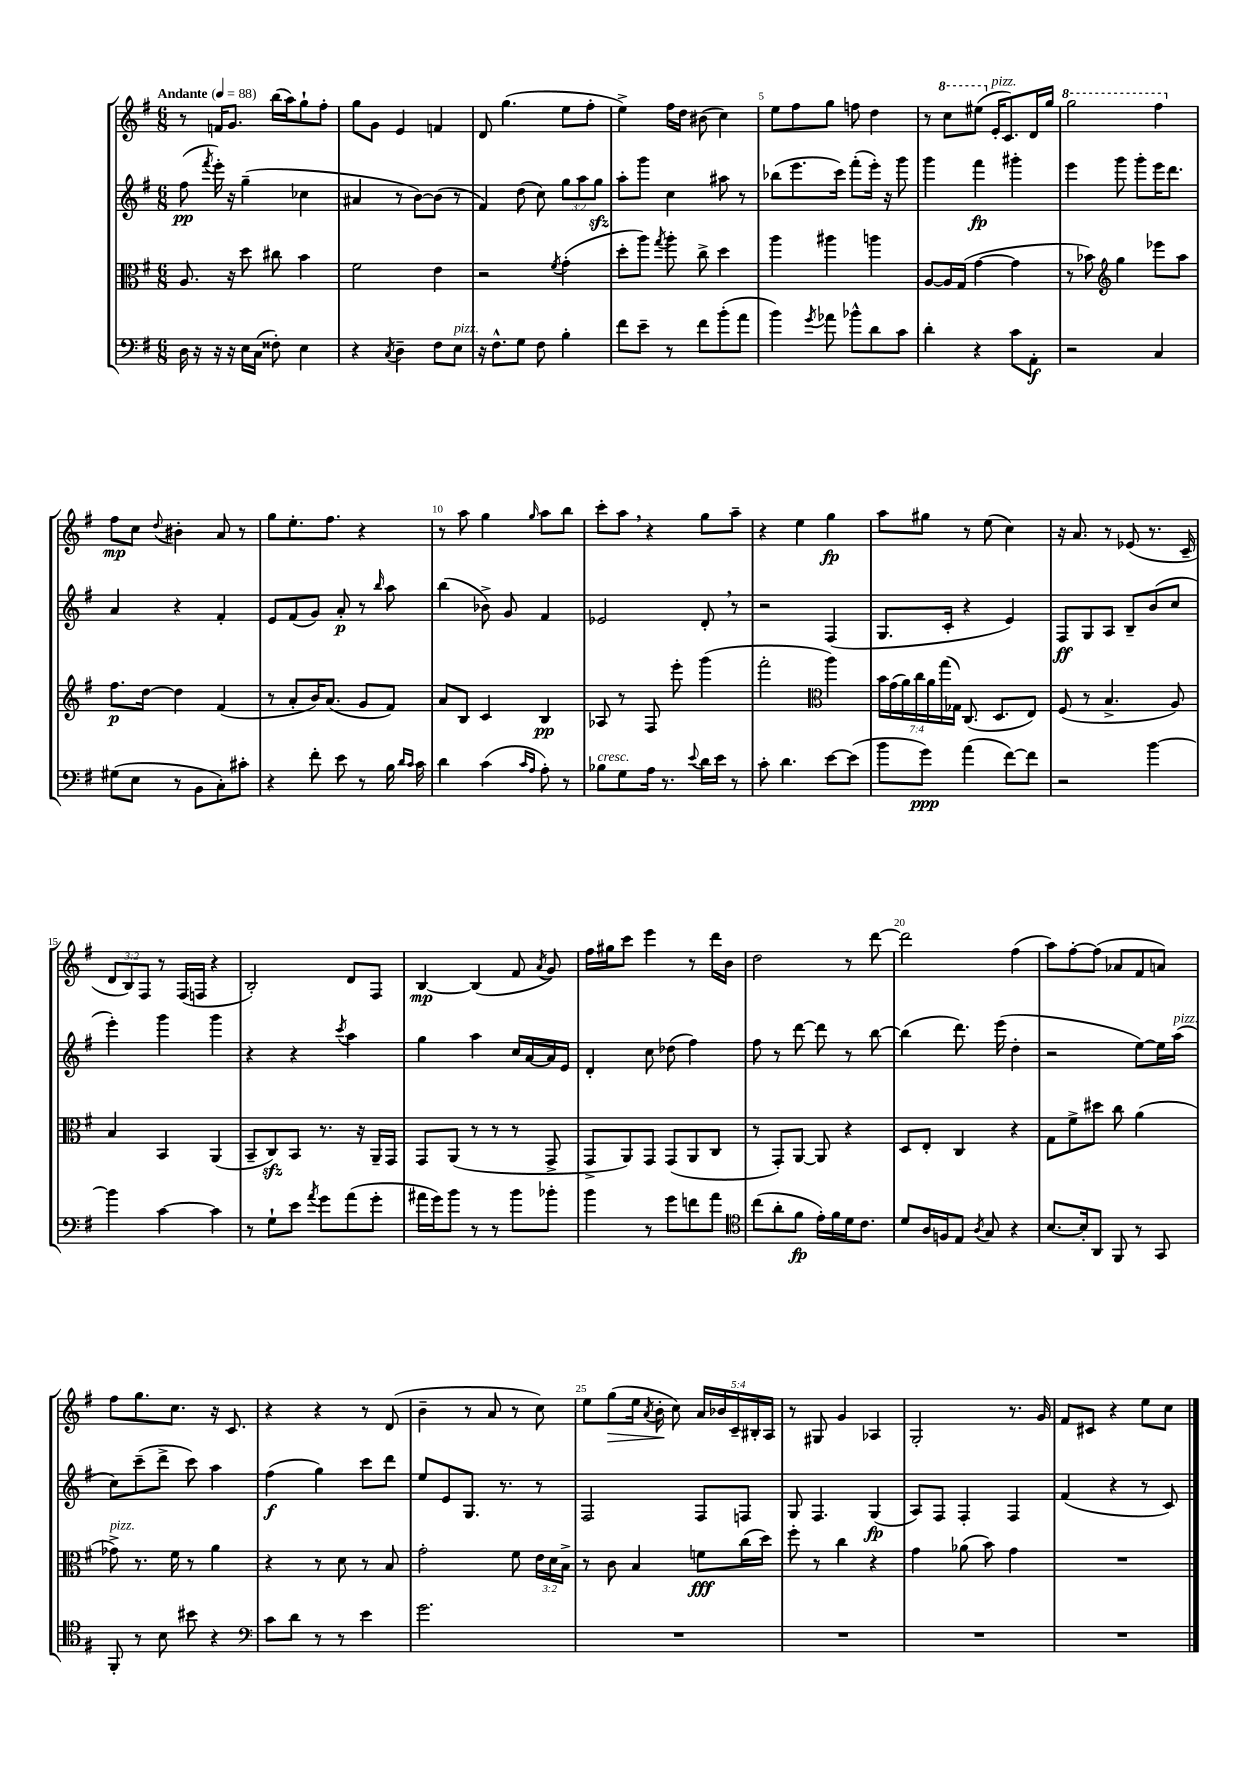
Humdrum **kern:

**kern	**kern	**kern	**kern
*staff4	*staff3	*staff2	*staff1
*clefF4	*clefC3	*clefG2	*clefG2
*k[f#]	*k[f#]	*k[f#]	*k[f#]
*M6/8	*M6/8	*M6/8	*M6/8
*MM88	*MM88	*MM88	*MM88
16D\	8.A/	(8ff#\	8r
16r	.	.	.
.	.	8qfff#/	.
16r	.	16eee'\)	16f/LK
16r	16r	16r	8.g/J
16E\LL	8dd\	(4gg~\	.
(16C\JJ	.	.	.
8F##'\)	8cc#\	.	(16bb\LL
.	.	.	16aa\J)
4E\	4b\	4cc-\	8gg`\
.	.	.	8ff#'\J
=	=	=	=
4r	2f#\	4a#/	8gg\L
.	.	.	8g\J
8qC/	.	.	.
4D~\	.	8r	4e/
.	.	[8b\L)	.
8F#\L	4e\	(8b\]J	4f/
8E\J	.	8r	.
=	=	=	=
16r	2r	4f#/)	8d/
8.F#^^\L	.	.	.
.	.	.	(4.gg\
8G\J	.	(8dd\	.
8F#\	.	8cc\)	.
.	8qf#/	.	.
4B'\	(4g'\	12gg\L	8ee\L
.	.	12aa\	.
.	.	.	8ff#'\J
.	.	12gg\J	.
=	=	=	=
8f#\L	8dd'\L	8aa'\L	4ee^\)
8e~\J	8aa\J)	8ggg\J	.
.	8qgg/	.	.
8r	8aa'\	4cc\	16ff#\LL
.	.	.	16dd\JJ
8f#\L	8cc^\	.	(8b#\
(8b'\	4dd\	8aa#\	4cc\)
8a\J	.	8r	.
=	=	=	=
4b\)	4aa\	(8bb-\L	8ee\L
.	.	8.eee\	8ff#\
8qg/	.	.	.
8a-\	4aa#\	.	8gg\J
.	.	16ccc\Jk)	.
8b-^^\L	.	(8fff#'\L	8ff\
8d\	4aa\	16eee'\Jk)	4dd\
.	.	16r	.
8c\J	.	8ggg\	.
=	=	=	=
4d'\	[8A/L	4ggg\	8r
.	16A/]L	.	8ccc\L
.	(16G/JJ	.	.
4r	[4g\	4fff#\	(8eee#\J
.	.	.	16e'/LK
.	.	.	8.c/)
8c\L	4g\]	4ggg#'\	.
8AA'\J	.	.	16d/L
.	.	.	16gg/JJ
=	=	=	=
2r	8r	4eee\	2ggg\
.	8b-\)	.	.
*	*clefG2	*	*
.	4gg\	8ggg\	.
.	.	8ggg'\L	.
4C/	8eee-\L	16eee\K	4fff#\
.	.	8.ddd\J	.
.	8aa\J	.	.
=	=	=	=
(8G#\L	8.ff#\L	4a/	8ff#\L
8E\J	.	.	8cc\J
.	[16dd\Jk	.	.
.	.	.	8qqdd/
8r	4dd\]	4r	4b#'\
8BB\L	.	.	.
8C'\)	(4f#/	4f#'/	8a/
8c#'\J	.	.	8r
=	=	=	=
4r	8r	8e/L	8gg\L
.	8a'/L	(8f#/	8.ee'\
8f#'\	16b/K)	8g/J)	.
.	(8.a/J	.	8.ff#\J
8e\	.	8a'/	.
8r	8g/L	8r	4r
.	.	16qqbb/	.
16B\	8f#/J)	8aa\	.
16qqd/LL	.	.	.
16qqc/JJ	.	.	.
16c\	.	.	.
=	=	=	=
4d\	8a/L	(4bb\	8r
.	8B/J	.	8aa\
(4c\	4c/	8b-^\)	4gg\
.	.	8g/	.
16qqc/LL	.	.	.
16qqA/JJ	.	.	16qqgg/
8A'\)	4B/	4f#/	8aa\L
8r	.	.	8bb\J
=	=	=	=
8B-\L	8A-/	2e-/	8ccc'\L
8G\	8r	.	8aa\J
16A\Jk	8F#/	.	4r
8.r	.	.	.
.	8eee'\	.	.
8qqe/	.	.	.
16d\LL	(4ggg\	8d'/	8gg\L
16e\JJ	.	.	.
8r	.	8r	8aa~\J
=	=	=	=
8c'\	2fff#'\	2r	4r
4.d\	.	.	.
.	.	.	4ee\
*	*clefC3	*	*
[8e\L	4aa\)	(4F#/	4gg\
(8e\]J	.	.	.
=	=	=	=
8b\L	28b\LL	8.G/L	8aa\L
.	(28g\	.	.
.	28a\)	.	.
.	28cc\	.	.
8g\J)	.	.	8gg#\J
.	28a\	.	.
.	(28gg\	.	.
.	.	16c'/Jk	.
.	28G-\JJ)	.	.
(4a\	(8.C/	4r	8r
.	.	.	(8ee\
.	8.D/L	.	.
[8f#\L)	.	4e/)	4cc\)
8f#\]J	8E/J)	.	.
=	=	=	=
2r	(8F#/	8F#/L	16r
.	.	.	8.a/
.	8r	8G/	.
.	4.B^/	8A/J	8r
.	.	8B~/L	(8e-/
[4b\	.	(8b/	8.r
.	8A/)	8cc/J	.
.	.	.	16c~/
=	=	=	=
4b\]	4B/	4eee'\)	12d/L
.	.	.	12B/)
.	.	.	12F#/J
[4c\	4BB/	4ggg\	8r
.	.	.	(16F#/LL
.	.	.	16F/JJ
4c\]	(4AA/	4ggg\	4r
=	=	=	=
8r	8BB~/L	4r	2B'/)
8G`\L	8C/)	.	.
8e\J	8BB/J	4r	.
8qa/	.	.	.
8g\L	8.r	.	.
.	.	8qccc/	.
(8a\	.	4aa\	8d/L
.	16r	.	.
8g'\J	16AA~/LL	.	8F#/J
.	16GG/JJ	.	.
=	=	=	=
16a#\LL	8GG/L	4gg\	[4B/
16g\J)	.	.	.
8b\J	(8AA/J	.	.
8r	8r	4aa\	(4B/]
8r	8r	.	.
8b\L	8r	16cc/LL	8f#/
.	.	[16a/	.
.	.	.	8qa/
8b-'\J	8GG^/	16a/]	8g/)
.	.	16e/JJ	.
=	=	=	=
4b\	8GG^/L	4d'/	16ff#\LL
.	.	.	16gg#\J
.	8AA/)	.	8ccc\J
8r	8GG/J	8cc\	4eee\
8g\L	(8GG/L	(8dd-\	.
8f\	8AA/	4ff#\)	8r
8a\J	8C/J	.	16ddd\LL
.	.	.	16b\JJ
=	=	=	=
*clefC4	*	*	*
(8cc\L	8r	8ff#\	2dd\
8a'\	8GG'/L)	8r	.
8f#\J	[8AA/J	[8ddd\	.
16e'\LL)	8AA/]	8ddd\]	.
16f#\	.	.	.
16d\J	4r	8r	8r
8.c\J	.	.	.
.	.	[8bb\	[8ddd\
=	=	=	=
8d/L	8D/L	(4bb\]	2ddd\]
16A/L	8E'/J	.	.
16F/J	.	.	.
8E/J	4C/	8.ddd\)	.
8qA/	.	.	.
8G/	.	.	.
.	.	(16eee\	.
4r	4r	4dd'\	(4ff#\
=	=	=	=
[8.B/L	8G\L	2r	8aa\L)
.	8f#^\	.	[8ff#'\
16B'/]k	.	.	.
8AA/J	8dd#\J	.	(8ff#\]J
8FF#/	8cc\	.	8a-/L
8r	(4a\	[8ee\L)	8f#/
8GG/	.	16ee\]L	8a/J)
.	.	(16aa\JJ	.
=	=	=	=
8FF#'/	8g-^\)	8cc\L)	8ff#\L
8r	8.r	(8ccc~\	8.gg\
8B\	.	8ddd^\J	.
.	16f#\	.	8.cc\J
8b#\	8r	8ccc\)	.
4r	4a\	4aa\	16r
.	.	.	8.c/
=	=	=	=
*clefF4	*	*	*
8c\L	4r	(4ff#\	4r
8d\J	.	.	.
8r	8r	4gg\)	4r
8r	8d\	.	.
4e\	8r	8ccc\L	8r
.	8B/	8ddd\J	(8d/
=	=	=	=
2.g\	2g'\	8ee/L	4b~\
.	.	8e/	.
.	.	8.G/J	8r
.	.	.	8a/
.	.	8.r	.
.	8f#\	.	8r
.	24e\LL	8r	8cc\)
.	24d\	.	.
.	24B^\JJ	.	.
=	=	=	=
2.r	8r	2F#/	8ee\L
.	8c\	.	(8gg\
.	4B/	.	16ee\Jk
.	.	.	8qa/
.	.	.	16b'\
.	.	.	8cc\)
.	8f\L	8F#/L	20a/LL
.	.	.	20b-/
.	.	.	20c~/
.	(16cc\L	8F/J	.
.	.	.	20B#'/
.	16dd\JJ)	.	.
.	.	.	20A/JJ
=	=	=	=
2.r	8ff#'\	8G/	8r
.	8r	4.F#/	8G#/
.	4cc\	.	4g/
.	4r	(4G/	4A-/
=	=	=	=
2.r	4g\	8A/L)	2G'/
.	.	8F#/J	.
.	(8a-\	4F#'/	.
.	8b\)	.	.
.	4g\	4F#/	8.r
.	.	.	16g/
=	=	=	=
2.r	2.r	(4f#/	8f#/L
.	.	.	8c#/J
.	.	4r	4r
.	.	8r	8ee\L
.	.	8c/)	8cc\J
==	==	==	==
*-	*-	*-	*-
